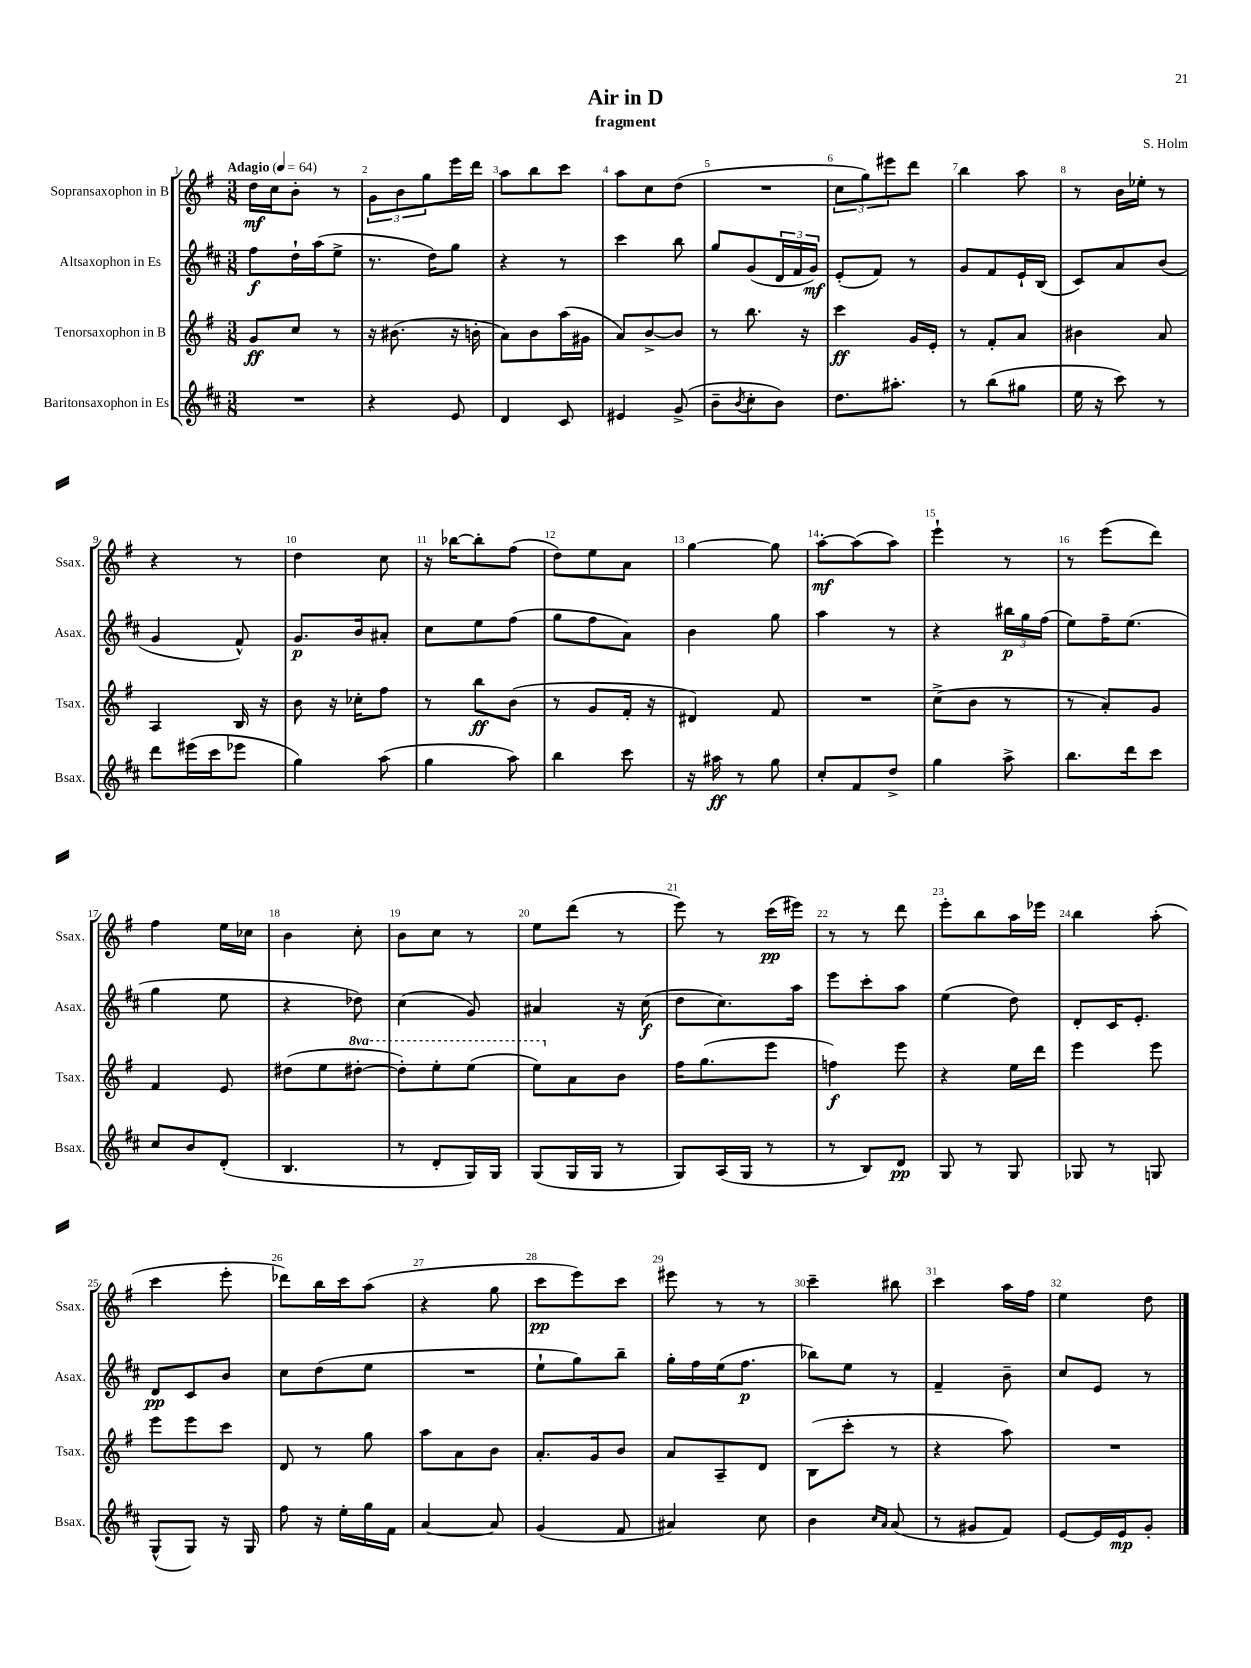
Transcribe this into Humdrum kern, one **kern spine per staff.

**kern	**kern	**kern	**kern
*staff4	*staff3	*staff2	*staff1
*clefG2	*clefG2	*clefG2	*clefG2
*k[f#c#]	*k[f#]	*k[f#c#]	*k[f#]
*M3/8	*M3/8	*M3/8	*M3/8
*MM64	*MM64	*MM64	*MM64
4.r	8g	8ff#	16dd
.	.	.	16cc
.	8cc	16dd`	8b'
.	.	(16aa	.
.	8r	8ee^	8r
=	=	=	=
4r	16r	8.r	12g
.	(8.b#	.	.
.	.	.	12b
.	.	.	12gg
.	.	16dd)	.
8e	16r	8gg	16eee
.	16b'	.	16ddd
=	=	=	=
4d	8a)	4r	8aa
.	8b	.	8bb
8c#	(16aa	8r	8ccc
.	16g#	.	.
=	=	=	=
4e#	8a)	4ccc#	8aa
.	[8b^	.	8cc
(8g^	8b]	8bb	(8dd
=	=	=	=
8b~	8r	8gg	4.r
8qb	.	.	.
8cc#'	8.bb	(8g	.
8b)	.	24d	.
.	.	24f#	.
.	16r	.	.
.	.	24g)	.
=	=	=	=
8.dd	4ccc	(8e'	12cc
.	.	.	12gg)
.	.	8f#)	.
.	.	.	12eee#
8.aa#'	.	.	.
.	16g	8r	8ddd
.	16e'	.	.
=	=	=	=
8r	8r	8g	4bb
(8bb	8f#'	8f#	.
8gg#	8a	16e`	8aa
.	.	(16B	.
=	=	=	=
16ee	4b#	8c#)	8r
16r	.	.	.
8ccc#)	.	8a	16b
.	.	.	16ee-'
8r	8a	(8b	8r
=	=	=	=
8ddd	4A	4g	4r
(16eee#	.	.	.
16ccc#	.	.	.
8eee-	16B	8f#^^)	8r
.	16r	.	.
=	=	=	=
4gg)	8b	8.g	4dd
.	16r	.	.
.	16cc-'	16b	.
(8aa	8ff#	8a#'	8cc
=	=	=	=
4gg	8r	8cc#	16r
.	.	.	[16bb-
.	8bb	8ee	8bb-']
8aa)	(8b	(8ff#	(8ff#
=	=	=	=
4bb	8r	8gg	8dd)
.	8g	8ff#	8ee
8ccc#	16f#'	8a)	8a
.	16r	.	.
=	=	=	=
16r	4d#)	4b	[4gg
16aa#	.	.	.
8r	.	.	.
8gg	8f#	8gg	8gg]
=	=	=	=
8cc#'	4.r	4aa	[8aa'
8f#	.	.	(8aa]
8dd^	.	8r	8aa)
=	=	=	=
4gg	(8cc^	4r	4eee`
.	8b	.	.
8aa^	8r	24bb#	8r
.	.	24gg	.
.	.	(24ff#	.
=	=	=	=
8.bb	8r	8ee)	8r
.	8a')	16ff#~	(8eee
16ddd	.	(8.ee	.
8ccc#	8g	.	8ddd)
=	=	=	=
8cc#	4f#	4gg	4ff#
8b	.	.	.
(8d'	8e	8ee	16ee
.	.	.	16cc-
=	=	=	=
4.B	(8dd#	4r	4b
.	8ee	.	.
.	[8ddd#'	8dd-)	8cc'
=	=	=	=
8r	8ddd#'])	(4cc#	8b
8d'	8eee'	.	8cc
16G)	(8eee	8g)	8r
16G	.	.	.
=	=	=	=
(8G	8eee)	4a#	8ee
16G	8a	.	(8ddd
16G	.	.	.
8r	8b	16r	8r
.	.	(16cc#	.
=	=	=	=
8G)	16ff#	8dd	8eee)
.	(8.gg	.	.
(16A	.	8.cc#)	8r
16G	.	.	.
8r	8eee	.	(16ccc
.	.	16aa	16eee#)
=	=	=	=
8r	4ff)	8eee	8r
8B)	.	8ccc#'	8r
8d	8eee	8aa	8ddd
=	=	=	=
8G	4r	(4ee	8eee'
8r	.	.	8bb
8G	16ee	8dd)	16aa
.	16ddd	.	16eee-
=	=	=	=
8G-	4eee	8d'	4bb
8r	.	16c#	.
.	.	8.e'	.
8G	8eee	.	(8aa'
=	=	=	=
(8G^^	8eee	8d	4ccc
8G)	8eee	8c#	.
16r	8ccc	8b	8eee'
16G	.	.	.
=	=	=	=
8ff#	8d	8cc#	8ddd-)
16r	8r	(8dd	16bb
16ee'	.	.	16ccc
16gg	8gg	8ee	(8aa
16f#	.	.	.
=	=	=	=
[4a	8aa	4.r	4r
.	8a	.	.
8a]	8b	.	8gg
=	=	=	=
(4g	8.a'	8ee`	8ccc
.	.	8gg)	8eee)
.	16g	.	.
8f#	8b	8bb~	8ccc
=	=	=	=
4a#)	8a	16gg'	8eee#
.	.	16ff#	.
.	8A~	(16ee	8r
.	.	8.ff#	.
8cc#	8d	.	8r
=	=	=	=
4b	(8B	8bb-)	4ccc~
.	8ccc'	8ee	.
16qqcc#	.	.	.
16qqa	.	.	.
(8a	8r	8r	8bb#
=	=	=	=
8r	4r	4f#~	4ccc
8g#	.	.	.
8f#)	8aa)	8b~	16aa
.	.	.	16ff#
=	=	=	=
[8e	4.r	8cc#	4ee
16e]	.	8e	.
16e	.	.	.
8g'	.	8r	8dd
==	==	==	==
*-	*-	*-	*-
